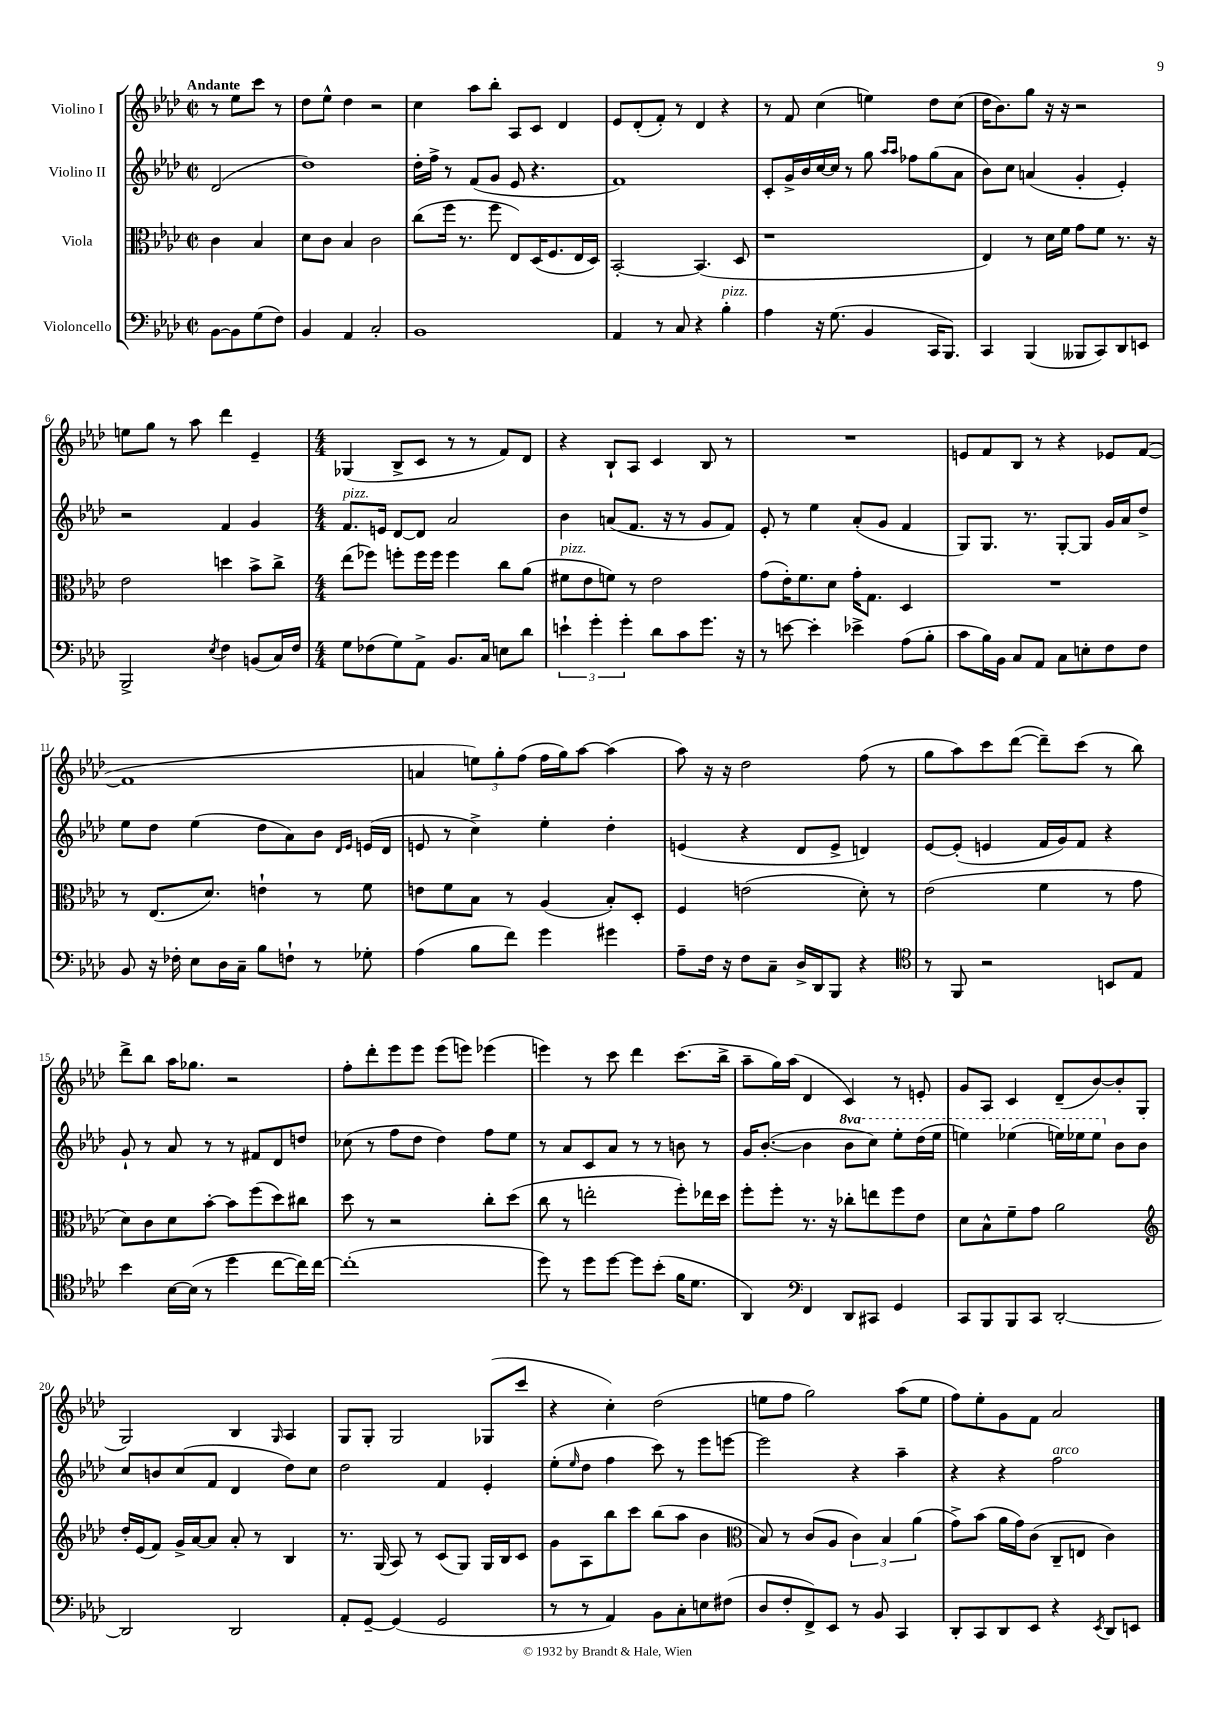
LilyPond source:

<<
\new StaffGroup <<
\new Staff = "s0" \with { instrumentName = "Violino I" } {
    \clef treble \key aes \major \defaultTimeSignature \time 2/2 \partial 2 \tempo "Andante"
    r8 ees''8 c'''8 r8 |
    des''8 ees''8-^ des''4 r2 |
    c''4 aes''8 bes''8-. aes8 c'8 des'4 |
    ees'8 des'8-.( f'8-.) r8 des'4 r4 |
    r8 f'8 c''4( e''4) des''8 c''8( |
    des''16 bes'8.) g''8 r16 r16 r2 |
    e''8 g''8 r8 aes''8 des'''4 ees'4-- |
    \numericTimeSignature \time 4/4 ges4( bes8-> c'8 r8 r8 f'8) des'8 |
    r4 bes8-! aes8 c'4 bes8 r8 |
    R1 |
    e'8 f'8 bes8 r8 r4 ees'8 f'8~( |
    f'1 |
    a'4 \tuplet 3/2 { e''8) g''8-. f''8( } f''16 g''16) aes''8~ aes''4( |
    aes''8) r16 r16 des''2 f''8( r8 |
    g''8 aes''8) c'''8 des'''8~( des'''8--) c'''8( r8 bes''8) |
    des'''8-> bes''8 aes''16 ges''8. r2 |
    f''8-. des'''8-. ees'''8 ees'''8 ees'''8( e'''8) ees'''4( |
    e'''4) r8 c'''8 des'''4 c'''8.( bes''16-> |
    aes''8-- g''16) aes''16( des'4 c'4) r8 e'8-. |
    g'8 aes8 c'4 des'8--( bes'8~) bes'8-. g8( |
    g2) bes4 \grace { g16 } aes4 |
    g8 g8-. g2 ges8( c'''8 |
    r4 c''4-.) des''2( |
    e''8 f''8 g''2) aes''8( e''8 |
    f''8) ees''8-. g'8 f'8 aes'2 \bar "|." |
}
\new Staff = "s1" \with { instrumentName = "Violino II" } {
    \clef treble \key aes \major \defaultTimeSignature \time 2/2 \set Staff.ottavationMarkups = #ottavation-simple-ordinals \partial 2
    des'2( |
    des''1) |
    des''16-. f''16-> r8 f'8( g'8 ees'8 r4. |
    f'1) |
    c'8-. g'16-> bes'16 c''16~ c''16 r8 g''8 \grace { aes''16 aes''16 } fes''8 g''8( aes'8 |
    bes'8) c''8 a'4( g'4-. ees'4-.) |
    r2 f'4 g'4 |
    \numericTimeSignature \time 4/4 f'8.^\markup { \italic "pizz." } e'16 des'8~ des'8 aes'2 |
    bes'4 a'8( f'8. r16 r8 g'8 f'8) |
    ees'8-. r8 ees''4 aes'8-.( g'8 f'4 |
    g8) g8. r8. g8~-. g8 g'16 aes'16 des''8-> |
    ees''8 des''8 ees''4( des''8 aes'8) bes'8 \grace { des'16 ees'16 } e'16( des'16 |
    e'8 r8 c''4->) ees''4-. des''4-. |
    e'4( r4 des'8 e'8-> d'4) |
    ees'8~ ees'8-.( e'4 f'16 g'16) f'8 r4 |
    g'8-! r8 aes'8 r8 r8 fis'8 des'8 d''8 |
    ces''8( r8 f''8 des''8 des''4) f''8 ees''8 |
    r8 aes'8 c'8 aes'8 r8 r8 b'8 r8 |
    g'16 bes'8.~-.( bes'4 \ottava #1 bes''8 c'''8) ees'''8-. des'''16( ees'''16 |
    e'''4) ees'''4( e'''16) ees'''16 ees'''8 \ottava #0 bes'8 bes'8 |
    c''8 b'8 c''8( f'8 des'4 des''8) c''8 |
    des''2 f'4 ees'4-. |
    ees''8-.( \grace { ees''16 } des''8 f''4 c'''8) r8 ees'''8 e'''8~ |
    e'''2 r4 aes''4-- |
    r4 r4 f''2^\markup { \italic "arco" } \bar "|." |
}
\new Staff = "s2" \with { instrumentName = "Viola" } {
    \clef alto \key aes \major \defaultTimeSignature \time 2/2 \partial 2
    c'4 bes4 |
    des'8 c'8 bes4 c'2 |
    c''8( f''16 r8. f''8 ees8) des16( f8. ees16 des16) |
    bes,2~-. bes,4.( des8 |
    r1 |
    ees4) r8 des'16 f'16 g'8 f'8 r8. r16 |
    ees'2 d''4 bes'8-> c''8-> |
    \numericTimeSignature \time 4/4 ees''8( fes''8) f''8-. f''16 f''16 f''4 c''8 aes'8( |
    fis'8^\markup { \italic "pizz." } ees'8 f'8) r8 ees'2 |
    g'8( ees'16-.) f'8. des'8 g'16-. g8. des4 |
    R1 |
    r8 ees8.( des'8.) e'4-! r8 f'8 |
    e'8 f'8 bes8 r8 aes4( bes8-.) des8-. |
    f4 e'2( des'8-.) r8 |
    ees'2( f'4 r8 g'8 |
    des'8) c'8 des'8 bes'8~-. bes'8 f''8( des''8) cis''8 |
    des''8 r8 r2 c''8-. des''8( |
    c''8 r8 e''2-. f''8-.) ees''16 des''16 |
    f''8-. f''8-. r8. r16 ces''8-. e''8 f''8 ees'8 |
    des'8 bes8-^ f'8-- g'8 aes'2 |
    \clef treble des''16-. ees'16( f'8) g'16-> aes'16~ aes'8 aes'8-. r8 bes4 |
    r8. g16( aes8) r8 c'8( g8) g16 bes16 c'8 |
    g'8 aes8 bes''8 c'''8 bes''8( aes''8 bes'4 |
    \clef alto bes8) r8 c'8( aes8 \tuplet 3/2 { c'4) bes4 aes'4( } |
    g'8->) bes'8( aes'16 g'16) c'8( c8-- e8 c'4) \bar "|." |
}
\new Staff = "s3" \with { instrumentName = "Violoncello" } {
    \clef bass \key aes \major \defaultTimeSignature \time 2/2 \partial 2
    bes,8~ bes,8 g8( f8) |
    bes,4 aes,4 c2-. |
    bes,1 |
    aes,4 r8 c8 r4 bes4-.^\markup { \italic "pizz." } |
    aes4 r16 g8.( bes,4 c,16 bes,,8.) |
    c,4 bes,,4( beses,,8 c,8) des,8 e,8 |
    bes,,2-> \acciaccatura { ees8 } f4 b,8( c16) f16 |
    \numericTimeSignature \time 4/4 g8 fes8( g8) aes,8-> bes,8. c16 e8 des'8 |
    \tuplet 3/2 { e'4-! g'4-. g'4-. } des'8 c'8 g'8. r16 |
    r8 e'8~ e'4-. ees'4-> aes8( bes8-. |
    c'8 bes16) bes,16 c8 aes,8 c8 e8-. f8 f8 |
    bes,8 r16 fes16-. ees8 des16 c16-- bes8 f8-! r8 ges8-. |
    aes4( bes8 f'8) g'4 gis'4 |
    aes8-- f16 r16 f8 c8-- des16-> des,16 bes,,8 r4 |
    \clef tenor r8 f,8 r2 b,8 ees8 |
    bes'4 bes16~ bes16( r8 des''4 c''8~ c''16) c''16~ |
    c''1-.( |
    des''8) r8 des''8 des''8~ des''8 bes'8-.( f'16 des'8. |
    aes,4) \clef bass f,4 des,8 cis,8 g,4 |
    c,8 bes,,8 bes,,8 c,8 des,2~-. |
    des,2 des,2 |
    aes,8-. g,8~-- g,4( g,2 |
    r8 r8 aes,4) bes,8 c8-. e8 fis8( |
    des8 f8-. f,8->) ees,8 r8 bes,8 c,4 |
    des,8-. c,8 des,8 ees,8 r4 \acciaccatura { ees,8 } des,8 e,8 \bar "|." |
}
>>
>>
